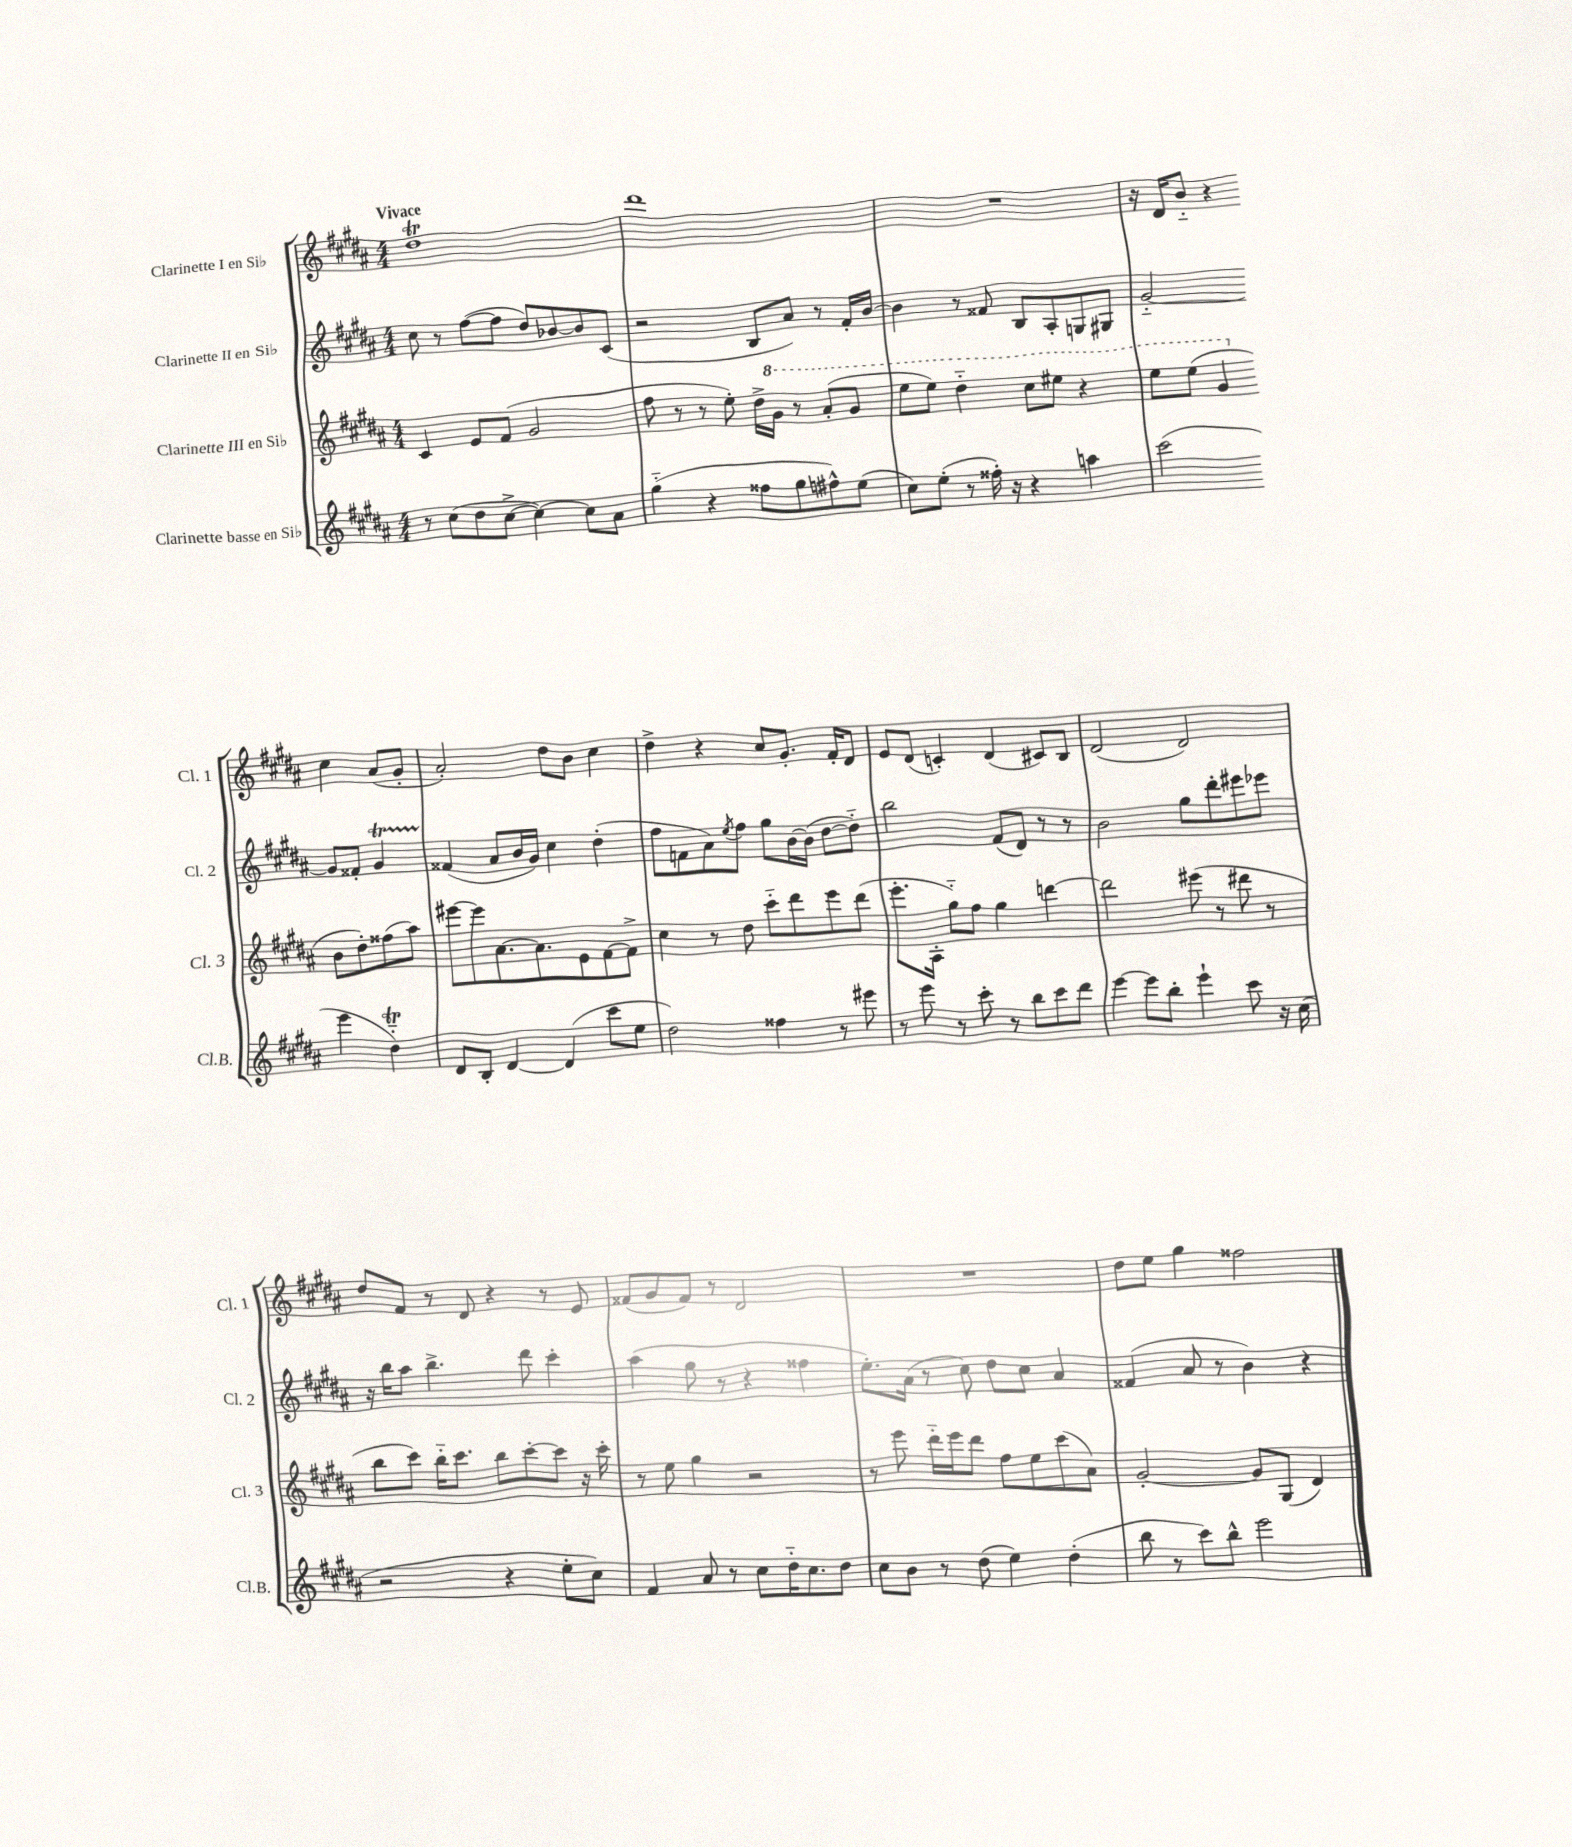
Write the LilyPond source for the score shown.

<<
\new StaffGroup <<
\new Staff = "s0" \with { instrumentName = "Clarinette I en Sib" shortInstrumentName = "Cl. 1" } {
    \clef treble \key b \major \numericTimeSignature \time 4/4 \tempo "Vivace"
    dis''1\trill |
    dis'''1 |
    R1 |
    r16 dis'16 b'8-_ r4 cis''4 ais'8( gis'8-. |
    ais'2-.) dis''8 b'8 cis''4 |
    dis''4-> r4 cis''8 gis'8.-. fis'16-. dis'8 |
    e'8 dis'8( c'4-.) dis'4( cis'8) b8 |
    dis'2( dis'2) |
    dis''8 fis'8 r8 dis'8 r4 r8 e'8 |
    fisis'8( gis'8 fisis'8) r8 dis'2 |
    R1 |
    dis''8 e''8 gis''4 fisis''2 \bar "|." |
}
\new Staff = "s1" \with { instrumentName = "Clarinette II en Sib" shortInstrumentName = "Cl. 2" } {
    \clef treble \key b \major \numericTimeSignature \time 4/4
    cis''8 r8 fis''8~( fis''8 dis''8) bes'8~ bes'8 cis'8( |
    r2 b8 ais'8) r8 fis'16-. b'16~ |
    b'4 r8 fisis'8 b8 ais8-. g8 gis8 |
    gis'2~-_ gis'8 fisis'8-. gis'4\startTrillSpan |
    fisis'4\stopTrillSpan( ais'8 b'16 gis'16) cis''4 dis''4-.( |
    fis''8 f'8 ais'8) \acciaccatura { e''8 } fis''8 gis''8 b'16~ b'16( dis''8~ dis''8-_) |
    b''2 fis'8( dis'8) r8 r8 |
    b'2 gis''8 dis'''8-. eis'''8 ees'''8 |
    r16 b''16 ais''8 b''4.-> dis'''8 cis'''4-. |
    ais''4( gis''8 r8 r4 fisis''4 |
    e''8.-.) ais'16( r8 cis''8) dis''8 cis''8 ais'4 |
    fisis'4( ais'8 r8 b'4) r4 \bar "|." |
}
\new Staff = "s2" \with { instrumentName = "Clarinette III en Sib" shortInstrumentName = "Cl. 3" } {
    \clef treble \key b \major \numericTimeSignature \time 4/4
    cis'4 e'8 fis'8( gis'2 |
    fis''8 r8 r8 e''8-.) dis''16-> \ottava #1 gis''16 r8 ais''8-.( gis''8 |
    e'''8 e'''8) dis'''4-_ cis'''8 eis'''8 r4 |
    e'''8 e'''8( gis''4 \ottava #0 b'8 dis''8-.) fisis''8( ais''8) |
    eis'''8~ eis'''8 ais'8.~ ais'8. e'8 fis'8~ fis'8-> |
    cis''4 r8 dis''8 cis'''8-_ dis'''8 e'''8 dis'''8( |
    e'''8.-. ais16-. gis''8-_) fis''8 gis''4 d'''4~ |
    d'''2 eis'''8( r8 dis'''8 r8 |
    b''8 cis'''8) b''16-_ cis'''8. b''8 cis'''8~-. cis'''8 r16 cis'''16-. |
    r8 e''8 gis''4 r2 |
    r8 e'''8 dis'''16-_ e'''16 dis'''8 fis''8 e''8 cis'''8( ais'8) |
    gis'2~-. gis'8 gis8( dis'4) \bar "|." |
}
\new Staff = "s3" \with { instrumentName = "Clarinette basse en Sib" shortInstrumentName = "Cl.B." } {
    \clef treble \key b \major \numericTimeSignature \time 4/4
    r8 cis''8( dis''8 cis''8~-> cis''4~) cis''8 ais'8 |
    gis''4-_( r4 fisis''8 gis''8 fis''8-^) e''8( |
    cis''8) e''8-.( r8 fisis''16-.) r16 r4 a''4 |
    cis'''2( e'''4 dis''4-_\trill) |
    dis'8 b8-. dis'4~ dis'4( cis'''8 e''8 |
    dis''2) fisis''4 r8 eis'''8 |
    r8 e'''8 r8 cis'''8-. r8 b''8 cis'''8 dis'''8 |
    e'''4~ e'''8 b''8-. e'''4-! cis'''8 r16 cis''16( |
    r2 r4 e''8-. cis''8) |
    fis'4 ais'8 r8 cis''8 dis''16-_ cis''8. dis''8 |
    cis''8 b'8 r8 dis''8( e''4) dis''4-.( |
    b''8 r8 cis'''8) b''8-^ e'''2 \bar "|." |
}
>>
>>
\layout { \context { \Score \remove "Bar_number_engraver" } }
